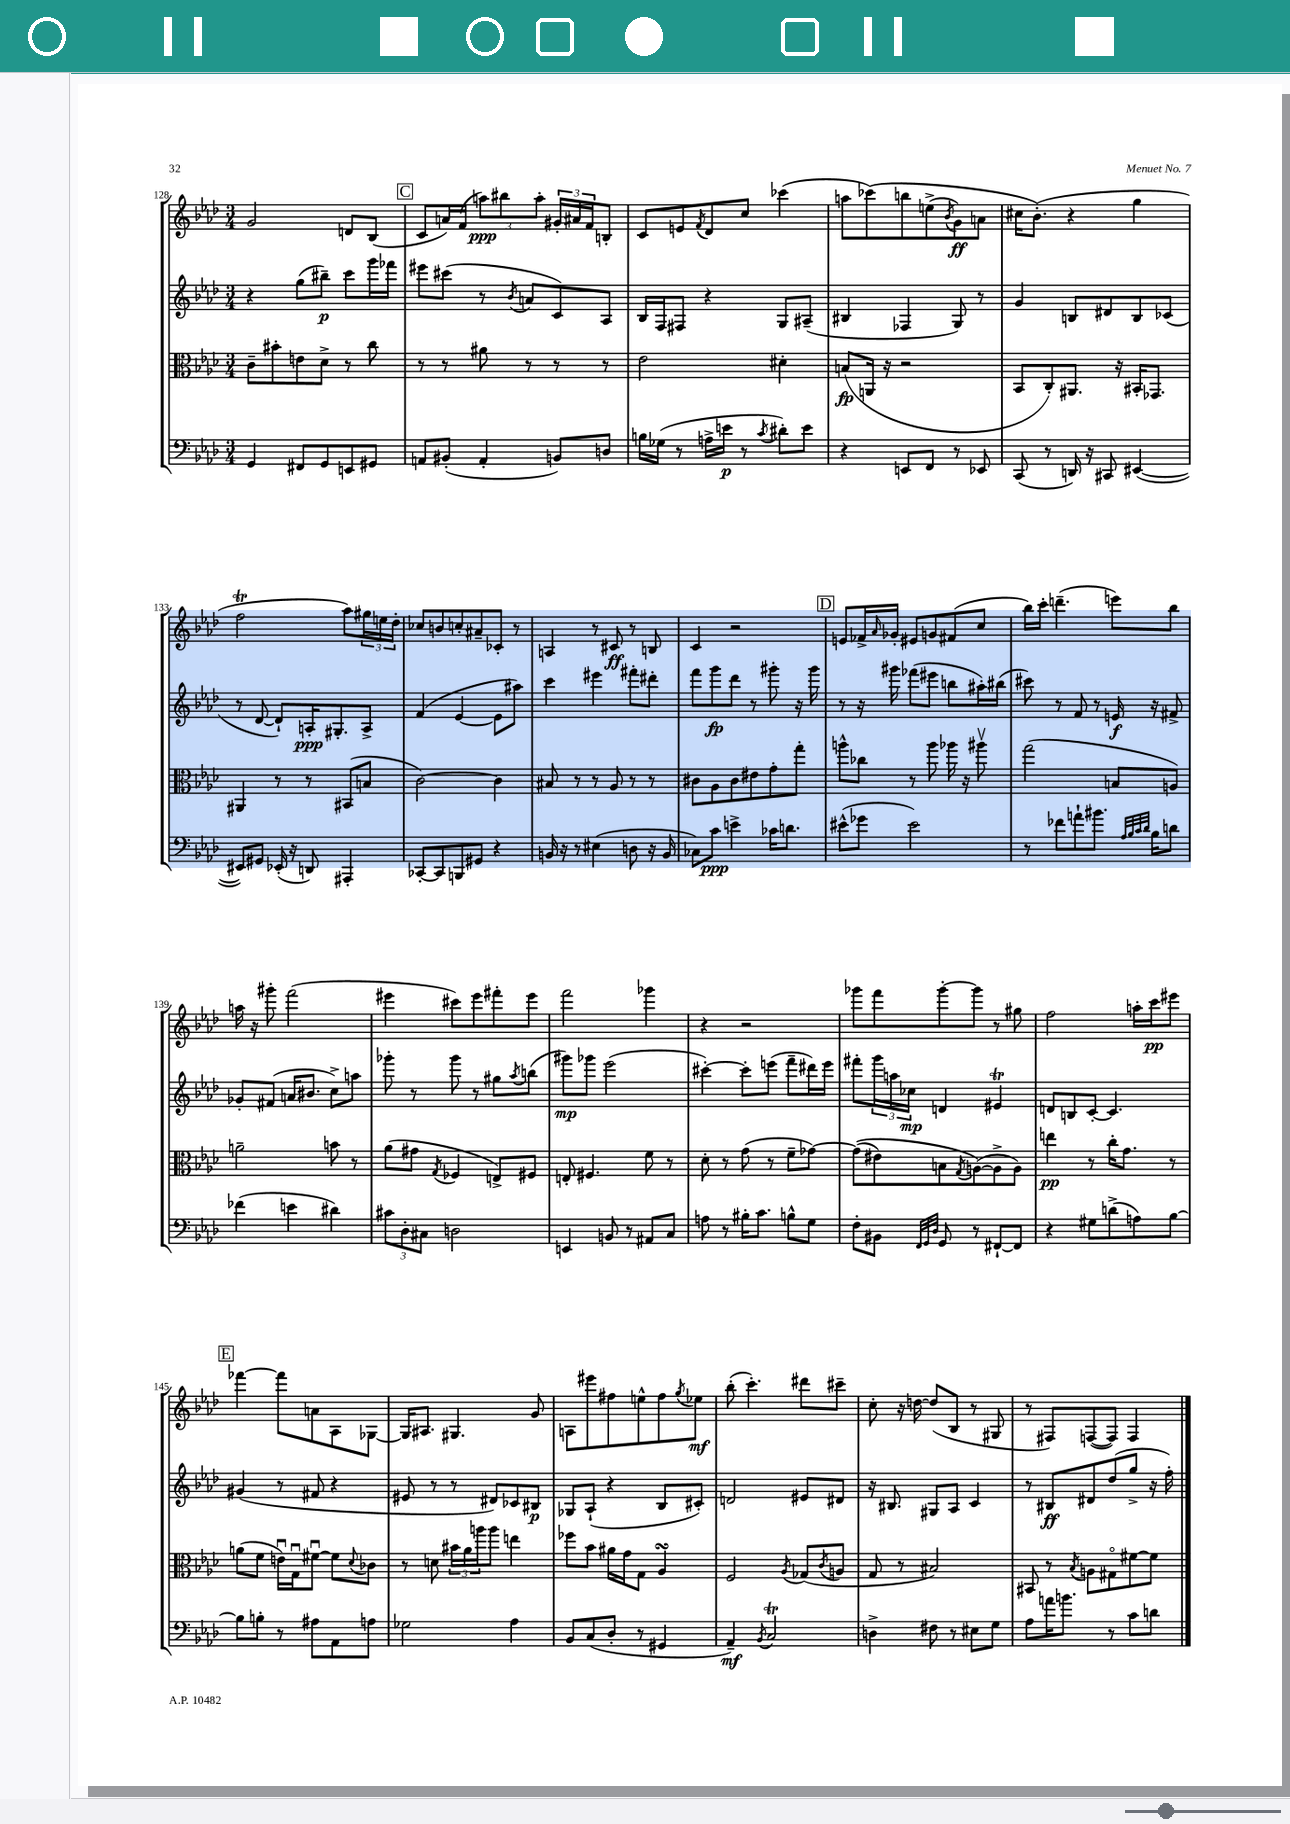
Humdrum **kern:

**kern	**kern	**kern	**kern
*staff4	*staff3	*staff2	*staff1
*clefF4	*clefC3	*clefG2	*clefG2
*k[b-e-a-d-]	*k[b-e-a-d-]	*k[b-e-a-d-]	*k[b-e-a-d-]
*M3/4	*M3/4	*M3/4	*M3/4
4GG	8c~	4r	2g
.	8b#'	.	.
8FF#	8e	(8gg	.
8GG	8d-^	8bb#~)	.
8EE	8r	8ccc	8d
8GG#	8cc	16ggg	(8B-
.	.	16fff-	.
=	=	=	=
8AA	8r	8eee#	8c
(8BB#'	8r	(8ccc#	16a)
.	.	.	(16f
4AA'	8a#	8r	12aa)
.	.	.	12bb#
.	.	8qb-	.
.	8r	8a	.
.	.	.	12aa'
8BB)	8r	8c)	24g#'
.	.	.	24a#
.	.	.	24f
8D	8r	8A-	8B'
=	=	=	=
16B	2e-	16B-	8c
(16G-	.	16F	.
8r	.	8F#	8e
.	.	.	8qf
16A^	.	4r	8d-
16e	.	.	.
8r	.	.	8cc
8qc	.	.	.
8d#')	4d#'	8G	(4ccc-
8e	.	(8A#~	.
=	=	=	=
4r	(8B	4B#	8aa
.	16AA	.	&(8ccc-)
.	16r	.	.
8EE	2r	4F-	8bb
8FF	.	.	(8ee^
.	.	.	8qb-
8r	.	8G)	8g)
8EE-	.	8r	8a
=	=	=	=
(8CC	8BB-	4g	16cc#
.	.	.	(8.b-'&)
8r	8C')	.	.
16DD)	8.AA#	8B	4r
16r	.	.	.
8CC#	.	8d#	.
.	16r	.	.
([4EE#	16BB#'	8B	4gg
.	8.GG-	.	.
.	.	(8c-	.
=	=	=	=
8EE#])	4AA#	8r	2ff
8GG#	.	[8d-	.
(16EE-'	8r	8d-`])	.
16r	.	.	.
8DD)	8r	16A'	.
.	.	8.G#'	.
4AAA#'	(8BB#	.	8aa-)
.	8B	8A^	24gg#
.	.	.	24ee
.	.	.	24dd-'
=	=	=	=
[8CC-'	[2c)	(4f	8cc-
8CC-]	.	.	8b
8BBB	.	[4e-	8cc'
8GG#	.	.	8a#~
4r	4c]	8e-]	8c-'
.	.	8aa#)	8r
=	=	=	=
16BB	8B#	4ccc	4A
16r	.	.	.
8r	8r	.	.
(4E#	8r	4eee#	8r
.	8A-	.	8c#
8D	8r	8fff#'	8r
16r	8r	8ddd#'	8B
16BB	.	.	.
=	=	=	=
8C-)	8c#	8fff	4c
8c	8A-	8ggg	.
4e^	8c#	8ddd-	2r
.	8e#	8r	.
16c-	8g'	8ggg#'	.
8.d	.	.	.
.	8gg'	16r	.
.	.	16ggg#	.
=	=	=	=
(8e#^^	8aa^^	8r	8e
8g-	8cc-	16r	16f-^
.	.	.	16qqa-
.	.	16ggg#	16g-'
2e#)	8r	(8fff-	8e#
.	8aa	8eee#	8g
.	16aa-	8bb	(8f#
.	16r	.	.
.	8aa#v	16aa#')	8cc
.	.	(16bb#	.
=	=	=	=
8r	(2gg	8ccc#)	16bb-)
.	.	.	16ccc'
8f-	.	8r	(4.ddd~
8a`	.	8f	.
8.b#	.	8r	.
.	8B	16e	8eee)
32qqA-	.	.	.
32qqB-	.	.	.
32qqc	.	.	.
32qqd-	.	.	.
16B-	.	16r	.
8d	8A)	8f#^	8bb-
=	=	=	=
(4f-	2a~	8g-'	16aa
.	.	.	16r
.	.	(8f#	8ggg#'
4e	.	16a	(2fff
.	.	8.b#	.
4d#)	8b	8cc^)	.
.	8r	8aa	.
=	=	=	=
12c#	(8a-	8ggg-'	4eee#
12D-'	.	.	.
.	8g#	8r	.
12C#	.	.	.
.	8qG	.	.
2D	4F-	8ggg-	8ccc#)
.	.	8r	8eee#
.	8E^)	8gg#	8fff#'
.	.	8qaa-	.
.	8F#	(8bb	8eee#
=	=	=	=
4EE	8E'	8ggg#)	2fff
.	4.F#	8ggg-	.
8BB	.	(2eee-	.
8r	.	.	.
8AA#	8f	.	4ggg-
8C	8r	.	.
=	=	=	=
8A	8d-'	[4ccc#')	4r
8r	8r	.	.
16B#'	(8g	8ccc#']	2r
8.c	.	.	.
.	8r	(8eee	.
8B^^	8f~	8fff~	.
8G	[8g-)	16ddd#)	.
.	.	16eee	.
=	=	=	=
8F'	&((8g-]	8fff#'	8ggg-
8BB#	8e#)	24ggg	8fff
.	.	24aa	.
.	.	24cc-	.
32qqFF	.	.	.
32qqGG	.	.	.
32qqD-	.	.	.
8GG	8B	4d	[8ggg-'
.	8qG	.	.
8r	([8A&)	.	8ggg-]
[8FF#`	8A^]	4e#	8r
8FF#]	8A)	.	8gg#
=	=	=	=
4r	4ee	8d	2ff
.	.	8B	.
8G#	8r	[8c'	.
(8d^	16cc'	4.c]	.
.	8.g	.	.
8A)	.	.	16aa'
.	.	.	16ccc
[8B-	8r	.	8eee#
=	=	=	=
8B-]	(8a	(4g#	[4fff-
8B'	8f	.	.
8r	16eu)	8r	8fff-]
.	16Gu	.	.
8A#	[8f#u	8f#	8a
8AA-	8f#]	4r	8A-
.	8qqd-	.	.
8A	8c-	.	[8G-
=	=	=	=
2G-	8r	8e#	16G-]
.	.	.	8.A#
.	8d	8r	.
.	24b#	8r	4.G#
.	24a-	.	.
.	24aa	.	.
.	8aa	8d#)	.
4A-	4ee	8c-	.
.	.	8B#	8g
=	=	=	=
8BB-	8ff-	8G-	8A
(8C	8b-	(8A-`	8eee#
8D-'	16a#	4r	8ff#
.	16g	.	.
8r	8G	.	8ee^^
4GG#	4A-	8B-	8ff#
.	.	.	8qgg
.	.	8c#')	8ee-
=	=	=	=
4AA-~)	2F	2d	(8bb-'
.	.	.	4.ccc')
8qBB-	.	.	.
2C	.	.	.
.	8qA-	.	.
.	(8G-	8e#	8ddd#
.	8qc	.	.
.	8A	8d#	8ccc#~
=	=	=	=
4D^	8G	16r	8cc'
.	.	8.B#	.
.	8r	.	16r
.	.	.	[16dd
8F#	2B#)	8G#	(8dd]
8r	.	8A-	8B-
8E#	.	4c	8r
8G	.	.	8G#
=	=	=	=
8A-	8BB#	8r	8r
16a	8r	8B#	8F#)
8.b	.	.	.
.	8qB-	.	.
.	8A	8d#	([8F
8r	8G#o	(8dd-	8F])
8c	[8f#	8gg^	4F
8d	8f#]	16r	.
.	.	16ff')	.
==	==	==	==
*-	*-	*-	*-
